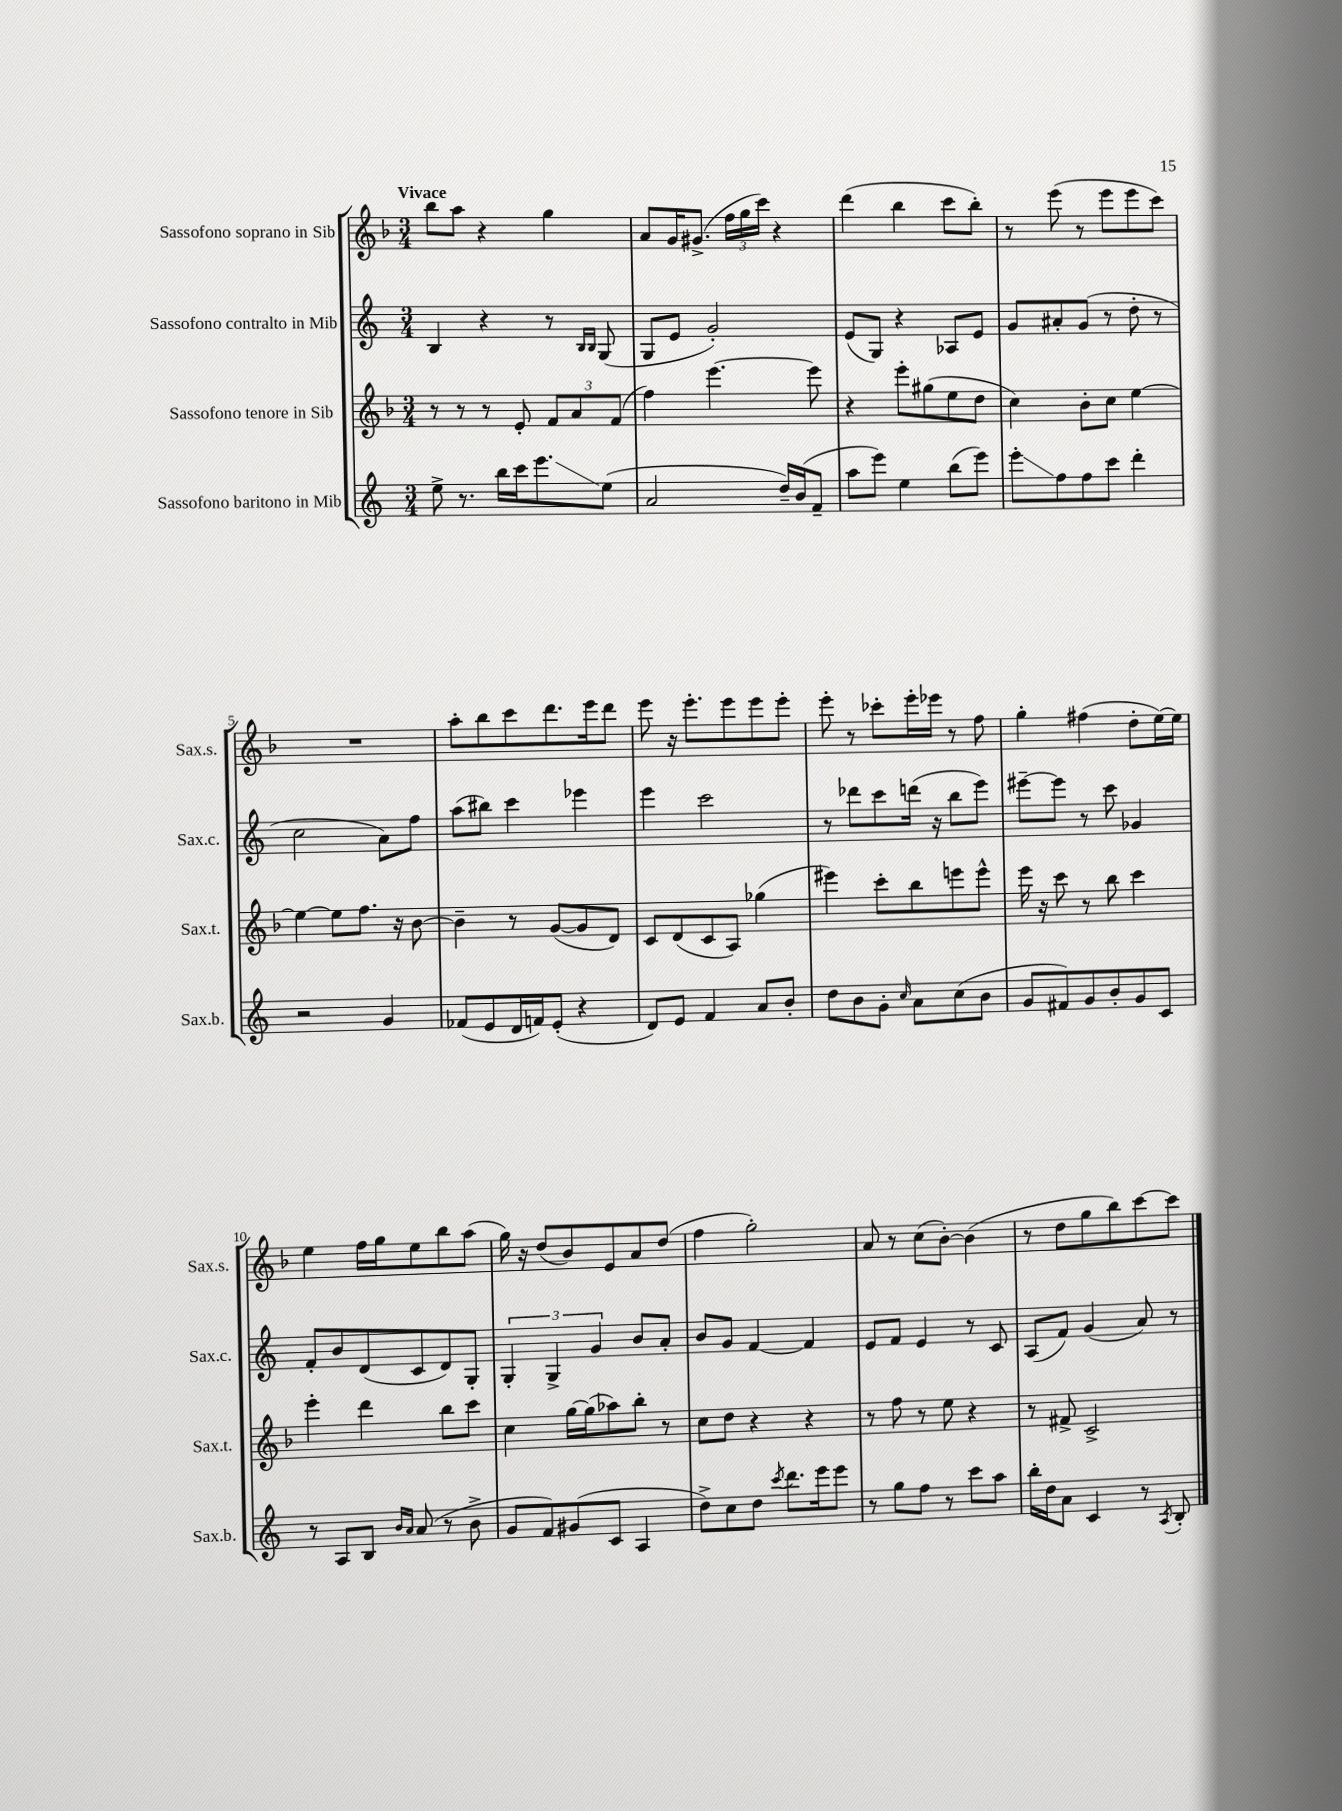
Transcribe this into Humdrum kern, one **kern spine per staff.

**kern	**kern	**kern	**kern
*staff4	*staff3	*staff2	*staff1
*clefG2	*clefG2	*clefG2	*clefG2
*k[]	*k[b-]	*k[]	*k[b-]
*M3/4	*M3/4	*M3/4	*M3/4
8ee^	8r	4B	8bb-
8.r	8r	.	8aa
.	8r	4r	4r
16bb	.	.	.
16ccc	8e'	.	.
8.eee	.	.	.
.	12f	8r	4gg
.	12a	.	.
.	.	16qqB	.
.	.	16qqB	.
(8ee	.	(8G	.
.	(12f	.	.
=	=	=	=
2a	4ff)	8G	8a
.	.	8e	16g
.	.	.	(8.g#^
.	[4.eee	2g')	.
.	.	.	24ff
.	.	.	24gg
.	.	.	24ccc)
16dd~)	.	.	4r
(16b	.	.	.
8f~	8eee]	.	.
=	=	=	=
8aa	4r	(8e	(4ddd
8eee)	.	8G)	.
4ee	8eee'	4r	4bb-
.	(8gg#	.	.
(8bb	8ee	8A-	8ccc
8eee)	8dd	8e	8bb-')
=	=	=	=
8eee'	4cc)	8g	8r
8ff	.	8a#'	(8eee
8ff	8b-'	(8g	8r
8ccc	8cc	8r	8eee
4ddd'	[4ee	8dd'	8eee
.	.	8r	8ccc)
=	=	=	=
2r	4ee_	2cc	2.r
.	8ee]	.	.
.	8.ff	.	.
4g	.	8a)	.
.	16r	.	.
.	[8b-	8ff	.
=	=	=	=
(8f-	4b-~]	(8aa	8aa'
8e	.	8bb#)	8bb-
16d	8r	4ccc	8ccc
16f)	.	.	.
(8e'	([8g	.	8.ddd
4r	8g]	4eee-	.
.	.	.	16eee
.	8d)	.	8ddd
=	=	=	=
8d)	8c	4eee	8eee
8e	(8d	.	16r
.	.	.	8.eee'
4f	8c	2ccc	.
.	8A)	.	8eee
8a	(4gg-	.	8eee
8b'	.	.	8eee'
=	=	=	=
8dd	4eee#)	8r	8eee'
8b	.	8ddd-	8r
8g'	8ccc'	8ccc	8ccc-'
16qqcc	.	.	.
8a	8bb-	(16ddd	16eee'
.	.	16r	16eee-
(8cc	8eee	8bb	8r
8b	8eee^^	8eee)	8ff
=	=	=	=
8g	16eee	[8eee#~	4gg'
.	16r	.	.
8f#)	8ccc	8eee#]	.
8g	8r	8r	(4ff#
8b'	8bb-	8ccc	.
8g	4ccc	4g-	8dd'
8c	.	.	[16ee)
.	.	.	16ee]
=	=	=	=
8r	4eee'	8f'	4ee
8A	.	8b	.
8B	4ddd	(8d	16ff
.	.	.	16gg
16qqb	.	.	.
16qqa	.	.	.
(8a	.	8c	8ee
8r	8bb-	8d)	8bb-
8b^	8ccc	8G'	(8aa
=	=	=	=
8g	4cc	6G'	16gg)
.	.	.	16r
8f)	.	.	(8dd
.	.	6G^	.
(8g#	[16gg	.	8b-)
.	(16gg]	.	.
.	.	6g	.
8c	8aa-)	.	8e
4A	8bb-'	8b	8a
.	8r	8a'	(8dd
=	=	=	=
8dd^)	8cc	8b	4ff
8cc	8dd	8g	.
8dd	4r	[4f	2gg')
8qccc	.	.	.
8.ddd	.	.	.
.	4r	4f]	.
16eee	.	.	.
8eee	.	.	.
=	=	=	=
8r	8r	8e	8a
8gg	8ff	8f	8r
8ff	8r	4e	(8cc
8r	8ee	.	[8b-')
8ccc	4r	8r	(4b-]
8aa	.	8c	.
=	=	=	=
16bb'	8r	(8A	8r
16dd	.	.	.
8a	8f#^	8f)	8dd
4c	2c^	(4g	8gg
.	.	.	8bb-)
8r	.	8a)	[8ccc
8qA	.	.	.
8B'	.	8r	8ccc]
==	==	==	==
*-	*-	*-	*-
